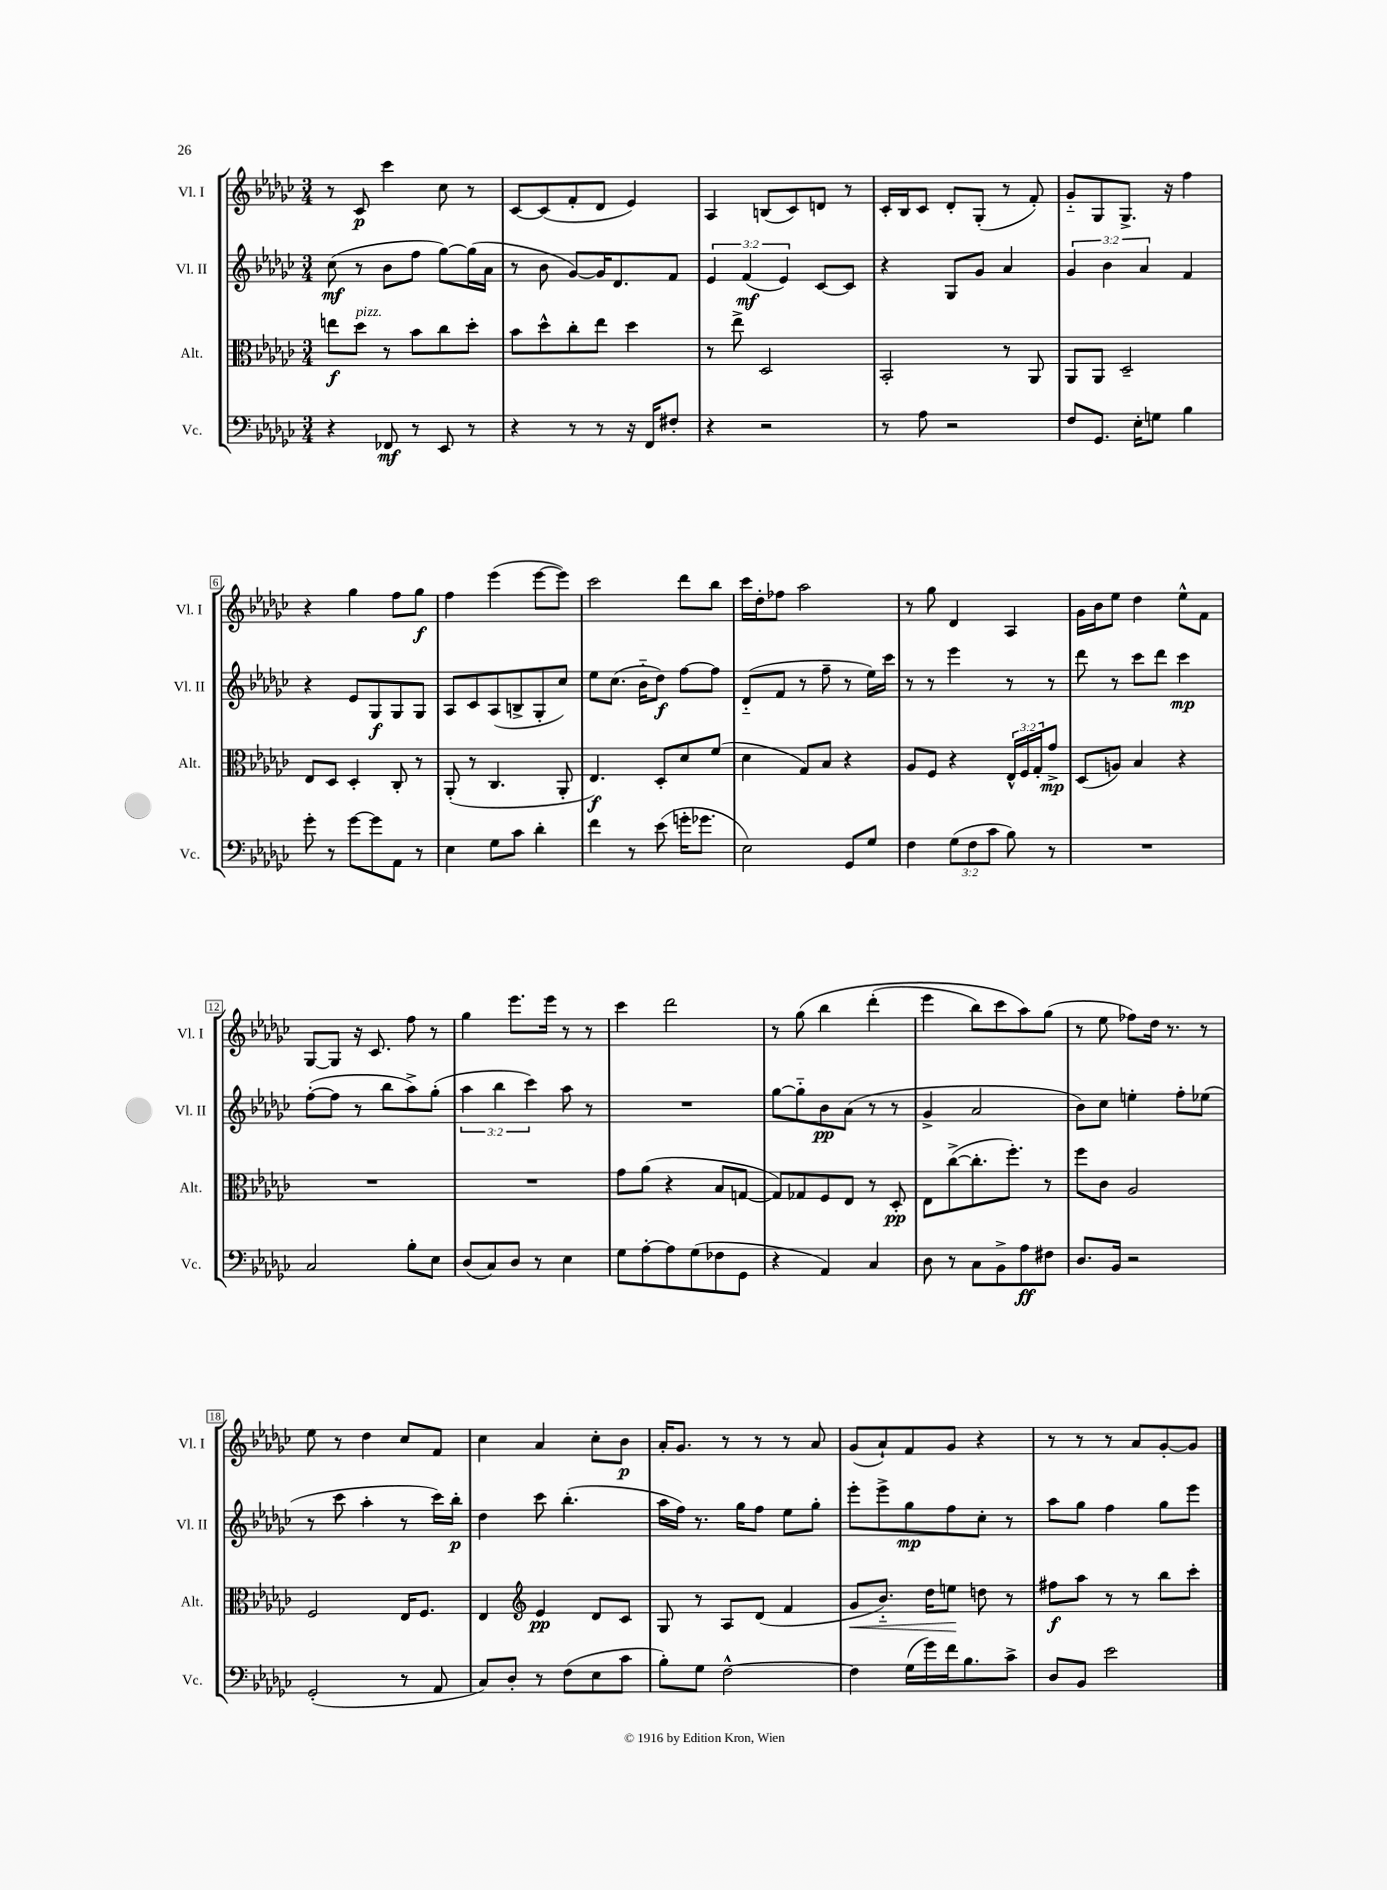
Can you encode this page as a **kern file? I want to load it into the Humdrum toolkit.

**kern	**kern	**kern	**kern
*staff4	*staff3	*staff2	*staff1
*clefF4	*clefC3	*clefG2	*clefG2
*k[b-e-a-d-g-c-]	*k[b-e-a-d-g-c-]	*k[b-e-a-d-g-c-]	*k[b-e-a-d-g-c-]
*M3/4	*M3/4	*M3/4	*M3/4
4r	8ee	(8cc-	8r
.	8dd-	8r	8c-
8FF-	8r	8b-	4ccc-
8r	8b-	8ff	.
8EE-	8cc-	[8gg-)	8cc-
8r	8dd-'	(16gg-]	8r
.	.	16a-	.
=	=	=	=
4r	8b-	8r	[8c-
.	8dd-^^	8b-	(8c-]
8r	8cc-'	[8g-)	8f'
8r	8ee-	16g-]	8d-
.	.	8.d-	.
16r	4dd-	.	4e-)
16FF	.	.	.
8F#'	.	8f	.
=	=	=	=
4r	8r	6e-	4A-
.	8ee-^	.	.
.	.	(6f	.
2r	2D-	.	(8B
.	.	6e-)	.
.	.	.	8c-)
.	.	[8c-	8d
.	.	8c-]	8r
=	=	=	=
8r	2BB-'	4r	16c-'
.	.	.	16B-
8A-	.	.	8c-
2r	.	8G-	8d-'
.	.	8g-	(8G-'
.	8r	4a-	8r
.	8AA-	.	8f')
=	=	=	=
8F	8AA-	6g-	8g-'~
8.GG-	8AA-	.	8G-
.	.	6b-	.
.	2D-~	.	8.G-^
16E-'	.	.	.
.	.	6a-	.
8G	.	.	.
.	.	.	16r
4B-	.	4f	4ff
=	=	=	=
8g-'	8E-	4r	4r
8r	8D-	.	.
[8g-	4D-'	8e-	4gg-
8g-]	.	8G-	.
8AA-	8C-'	8G-	8ff
8r	8r	8G-	8gg-
=	=	=	=
4E-	(8AA-'	8A-	4ff
.	8r	8c-	.
8G-	4.C-	(8A-	(4eee-
8c-	.	8B^	.
4d-'	.	8G-'	[8eee-
.	8AA-'	8cc-)	8eee-])
=	=	=	=
4f	4.E-)	8ee-	2ccc-
.	.	(8.cc-	.
8r	.	.	.
.	.	16b-'~	.
(8e-	8D-'	8dd-)	.
16g'	8d-	[8ff	8ddd-
8.g-	.	.	.
.	(8f	8ff]	8bb-
=	=	=	=
2E-)	4d-	(8d-'~	16ccc-
.	.	.	16dd-'
.	.	8f	8ff-
.	8G-)	8r	2aa-
.	8B-	8ff~	.
8GG-	4r	8r	.
8G-	.	16ee-)	.
.	.	16ccc-	.
=	=	=	=
4F	8A-	8r	8r
.	8F	8r	8gg-
(12G-	4r	4eee-	4d-
12F	.	.	.
12c-	.	.	.
8B-)	24E-^^	8r	4A-
.	24F	.	.
.	24G-'	.	.
8r	8g-^	8r	.
=	=	=	=
2.r	(8D-	8ddd-	16g-
.	.	.	16b-
.	8A)	8r	8ee-
.	4B-	8ccc-	4dd-
.	.	8ddd-	.
.	4r	4ccc-	8ee-^^
.	.	.	8f
=	=	=	=
2C-	2.r	([8ff'	[8G-
.	.	8ff]	8G-]
.	.	8r	16r
.	.	.	8.c-
.	.	8bb-	.
8B-'	.	8aa-^)	8ff
8E-	.	(8gg-'	8r
=	=	=	=
(8D-	2.r	6aa-	4gg-
8C-)	.	.	.
.	.	6bb-	.
8D-	.	.	8.eee-
.	.	6ccc-)	.
8r	.	.	.
.	.	.	16eee-
4E-	.	8aa-	8r
.	.	8r	8r
=	=	=	=
8G-	8g-	2.r	4ccc-
[8A-'	(8a-	.	.
8A-]	4r	.	2ddd-
(8G-	.	.	.
8F-	8B-	.	.
8GG-	[8G	.	.
=	=	=	=
4r	8G])	[8gg-	8r
.	8G-	8gg-'~]	&(8gg-
4AA-)	8F	8b-	4bb-
.	8E-	(8a-	.
4C-	8r	8r	(4ddd-'
.	8D-'	8r	.
=	=	=	=
8D-	8E-	4g-^	4eee-
8r	([8cc-^	.	.
8C-	8.cc-']	2a-	8bb-)
8BB-^	.	.	8ccc-
.	8.ff')	.	.
8A-	.	.	8aa-&)
8F#	8r	.	(8gg-
=	=	=	=
8.D-	8ff	8b-)	8r
.	8c-	8cc-	8ee-
16BB-	.	.	.
2r	2A-	4ee'	8ff-)
.	.	.	16dd-
.	.	.	8.r
.	.	8ff'	.
.	.	(8ee-	8r
=	=	=	=
(2GG-'	2F	8r	8ee-
.	.	8ccc-	8r
.	.	4aa-'	4dd-
8r	16E-	8r	8cc-
.	8.F	.	.
8AA-	.	16ccc-)	8f
.	.	16bb-'	.
=	=	=	=
8C-)	4E-	4dd-	4cc-
8D-'	.	.	.
*	*clefG2	*	*
8r	4e-	8ccc-	4a-
(8F	.	(4.bb-'	.
8E-	8d-	.	8cc-'
8c-	8c-	.	8b-
=	=	=	=
8B-')	8G-	16aa-	16a-'
.	.	16ff)	8.g-
8G-	8r	8.r	.
[2F^^	8A-	.	8r
.	.	16gg-	.
.	(8d-	8ff	8r
.	4f	8ee-	8r
.	.	8gg-'	8a-
=	=	=	=
4F]	8g-	8eee-'	(8g-
.	8.b-'~)	8eee-^	8a-`)
(16G-	.	8gg-	8f
16g-)	16dd-	.	.
16f	8ee	8ff	8g-
8.B-	.	.	.
.	8dd	8cc-'	4r
8c-^	8r	8r	.
=	=	=	=
8D-	8ff#	8aa-	8r
8BB-	8aa-	8gg-	8r
2e-	8r	4ff	8r
.	8r	.	8a-
.	8bb-	8gg-	[8g-'
.	8ccc-'	8eee-	8g-]
==	==	==	==
*-	*-	*-	*-
